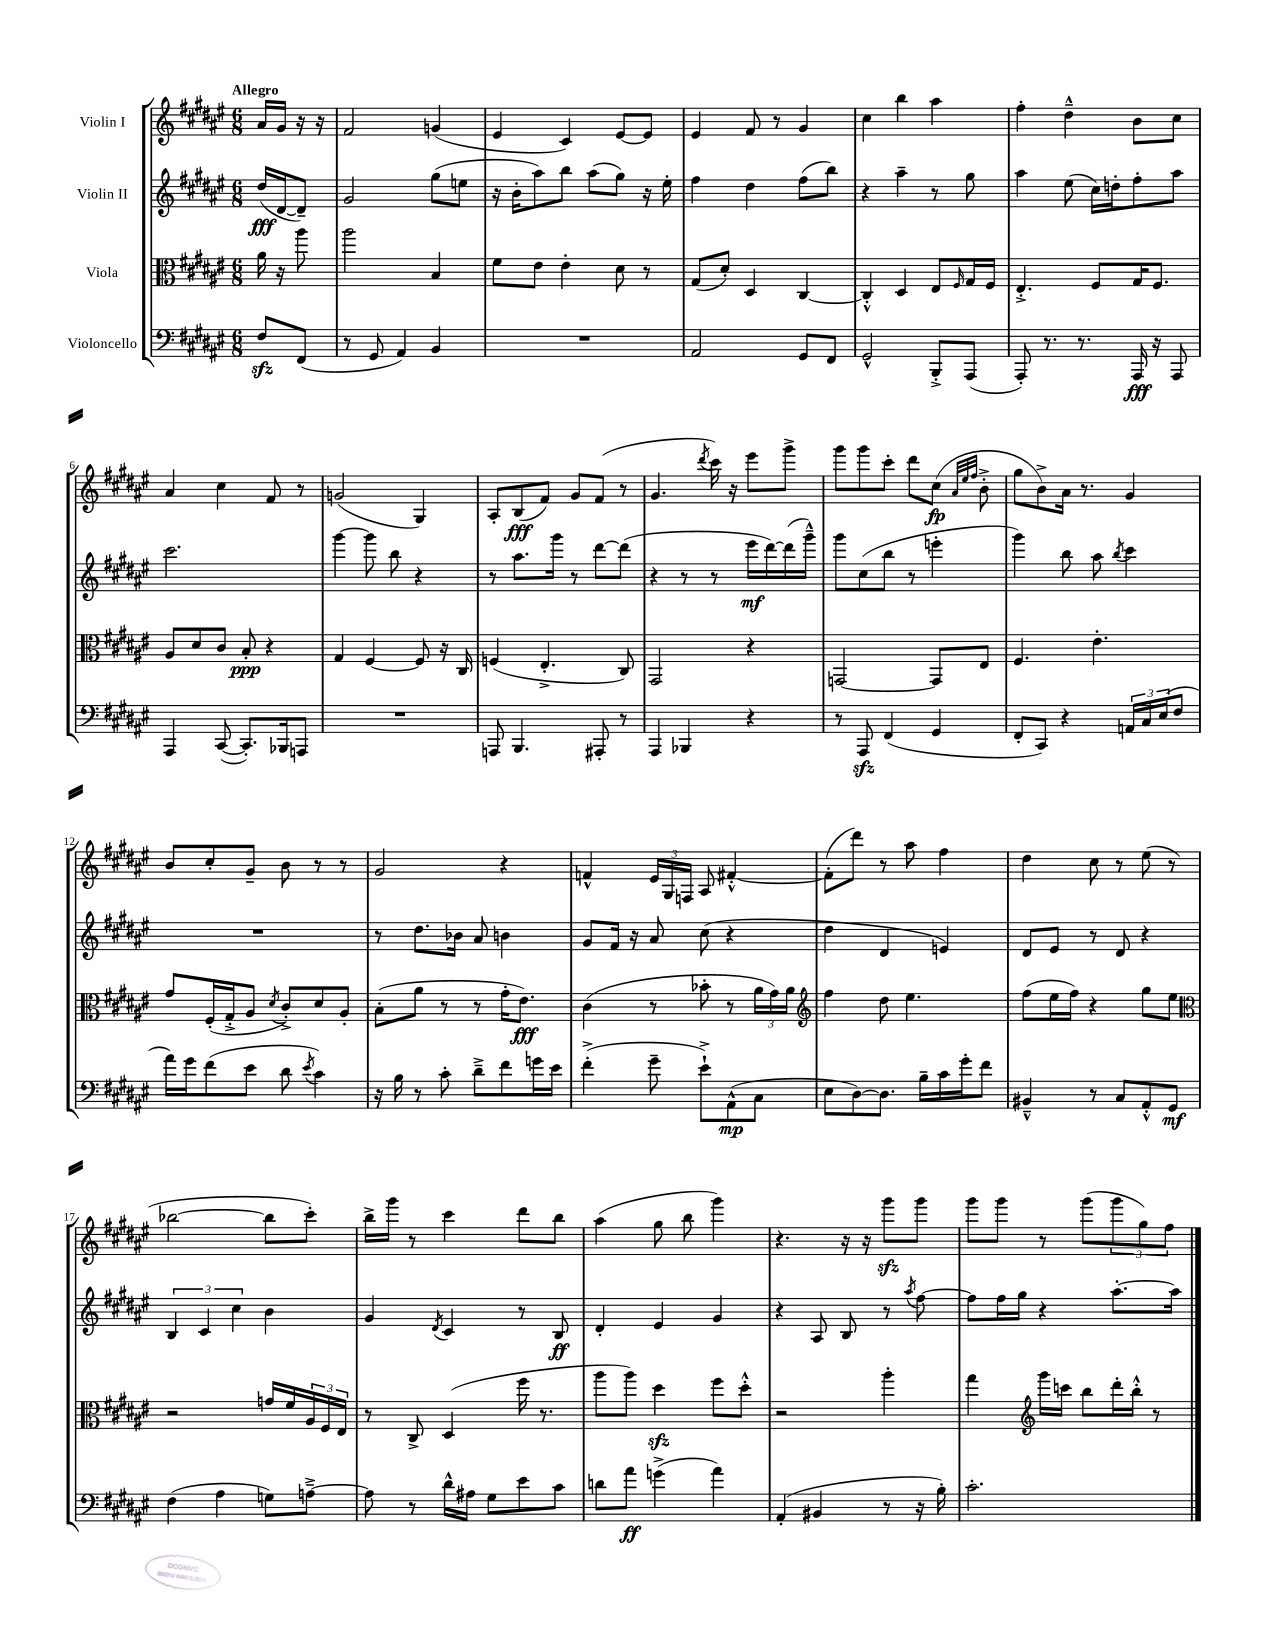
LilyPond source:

<<
\new StaffGroup <<
\new Staff = "s0" \with { instrumentName = "Violin I" } {
    \clef treble \key fis \major \numericTimeSignature \time 6/8 \partial 4 \tempo "Allegro"
    ais'16 gis'16 r16 r16 |
    fis'2 g'4( |
    eis'4 cis'4) eis'8~ eis'8 |
    eis'4 fis'8 r8 gis'4 |
    cis''4 b''4 ais''4 |
    fis''4-. dis''4---^ b'8 cis''8 |
    ais'4 cis''4 fis'8 r8 |
    g'2( gis4) |
    ais8-. b8\fff( fis'8) gis'8 fis'8( r8 |
    gis'4. \acciaccatura { dis'''8 } cis'''16) r16 eis'''8 gis'''8-> |
    gis'''8 gis'''8 cis'''8-. dis'''8 cis''8\fp( \grace { ais'32 eis''32 fis''32 } b'8-.-> |
    gis''8 b'8->) ais'16 r8. gis'4 |
    b'8 cis''8-. gis'8-- b'8 r8 r8 |
    gis'2 r4 |
    f'4-^ \tuplet 3/2 { eis'16 gis16 f16 } ais8 fis'4~-.-^ |
    fis'8-.( dis'''8) r8 ais''8 fis''4 |
    dis''4 cis''8 r8 eis''8( r8 |
    bes''2~ bes''8 cis'''8-.) |
    b''16-> gis'''16 r8 cis'''4 dis'''8 b''8 |
    ais''4( gis''8 b''8 gis'''4) |
    r4. r16 r16 gis'''8\sfz gis'''8 |
    gis'''8 gis'''8 r8 gis'''8( \tuplet 3/2 { gis'''8 gis''8) fis''8 } \bar "|." |
}
\new Staff = "s1" \with { instrumentName = "Violin II" } {
    \clef treble \key fis \major \numericTimeSignature \time 6/8 \partial 4
    dis''16\fff( dis'16~ dis'8--) |
    gis'2 gis''8( e''8 |
    r16 b'16-. ais''8) b''8 ais''8( gis''8) r16 eis''16-. |
    fis''4 dis''4 fis''8( b''8) |
    r4 ais''4-- r8 gis''8 |
    ais''4 eis''8( cis''16) d''16-. fis''8-. ais''8 |
    cis'''2. |
    gis'''4~ gis'''8 b''8 r4 |
    r8 ais''8. gis'''16 r8 dis'''8~ dis'''8( |
    r4 r8 r8 eis'''16\mf dis'''16~) dis'''16( gis'''16---^) |
    gis'''8 cis''8( b''8 r8 e'''4-. |
    gis'''4) b''8 ais''8 \acciaccatura { b''8 } cis'''4 |
    R2. |
    r8 dis''8. bes'16 ais'8 b'4 |
    gis'8 fis'16 r16 ais'8 cis''8( r4 |
    dis''4 dis'4 e'4) |
    dis'8 eis'8 r8 dis'8 r4 |
    \tuplet 3/2 { b4 cis'4 cis''4 } b'4 |
    gis'4 \acciaccatura { dis'8 } cis'4 r8 b8\ff |
    dis'4-. eis'4 gis'4 |
    r4 ais8 b8 r8 \acciaccatura { ais''8 } fis''8~ |
    fis''8 fis''16 gis''16 r4 ais''8.~-. ais''16 \bar "|." |
}
\new Staff = "s2" \with { instrumentName = "Viola" } {
    \clef alto \key fis \major \numericTimeSignature \time 6/8 \partial 4
    ais'16 r16 ais''8 |
    ais''2 b4 |
    fis'8 eis'8 eis'4-. dis'8 r8 |
    gis8( dis'8-.) dis4 cis4~ |
    cis4-.-^ dis4 eis8 \grace { fis16 } gis16 fis16 |
    eis4.-.-> fis8 gis16 fis8. |
    ais8 dis'8 cis'8 b8-.\ppp r4 |
    gis4 fis4~ fis8 r16 cis16 |
    f4( eis4.-.-> cis8) |
    gis,2 r4 |
    g,2~ g,8 eis8 |
    fis4. eis'4.-. |
    gis'8 fis16-.( gis16-.-> ais8 \acciaccatura { dis'8 } cis'8-.->) dis'8 ais8-. |
    b8-.( ais'8 r8 r8 gis'16-. eis'8.\fff) |
    cis'4( r8 bes'8-. r8 \tuplet 3/2 { ais'16 gis'16) ais'16 } |
    \clef treble fis''4 dis''8 eis''4. |
    fis''8( eis''16 fis''16) r4 gis''8 eis''8 |
    \clef alto r2 g'16 fis'16 \tuplet 3/2 { ais16 fis16 eis16 } |
    r8 cis8-> dis4( fis''16 r8. |
    ais''8 ais''8) dis''4\sfz fis''8 dis''8-.-^ |
    r2 ais''4-. |
    gis''4 \clef treble gis'''16 c'''16 b''8 dis'''16-. b''16-.-^ r8 \bar "|." |
}
\new Staff = "s3" \with { instrumentName = "Violoncello" } {
    \clef bass \key fis \major \numericTimeSignature \time 6/8 \partial 4
    fis8\sfz fis,8( |
    r8 gis,8 ais,4) b,4 |
    R2. |
    ais,2 gis,8 fis,8 |
    gis,2-^ b,,8-.-> ais,,8( |
    ais,,8-.) r8. r8. ais,,16\fff r16 ais,,8 |
    ais,,4 cis,8~( cis,8.-.) bes,,16 a,,8 |
    R2. |
    a,,8 b,,4. ais,,8-. r8 |
    ais,,4 bes,,4 r4 |
    r8 ais,,8\sfz fis,4( gis,4 |
    fis,8-. cis,8) r4 \tuplet 3/2 { a,16 cis16 eis16( } fis8 |
    ais'16) gis'16 fis'8( eis'8 dis'8 \acciaccatura { eis'8 } cis'4) |
    r16 b16 r8 cis'8-. dis'8---> fis'8 g'16 eis'16 |
    fis'4-.->( gis'8-- eis'8-!->) ais,8-^\mp( cis8 |
    eis8 dis8~) dis8. b16-- cis'16 gis'16-. fis'8 |
    bis,4---^ r8 cis8 ais,8-.-^ gis,8\mf |
    fis4( ais4 g8) a8~---> |
    a8 r8 dis'16-^ ais16 gis8 eis'8 cis'8 |
    d'8 ais'8\ff g'4->( ais'4) |
    ais,4-.( bis,4 r8 r16 b16-.) |
    cis'2.-. \bar "|." |
}
>>
>>
